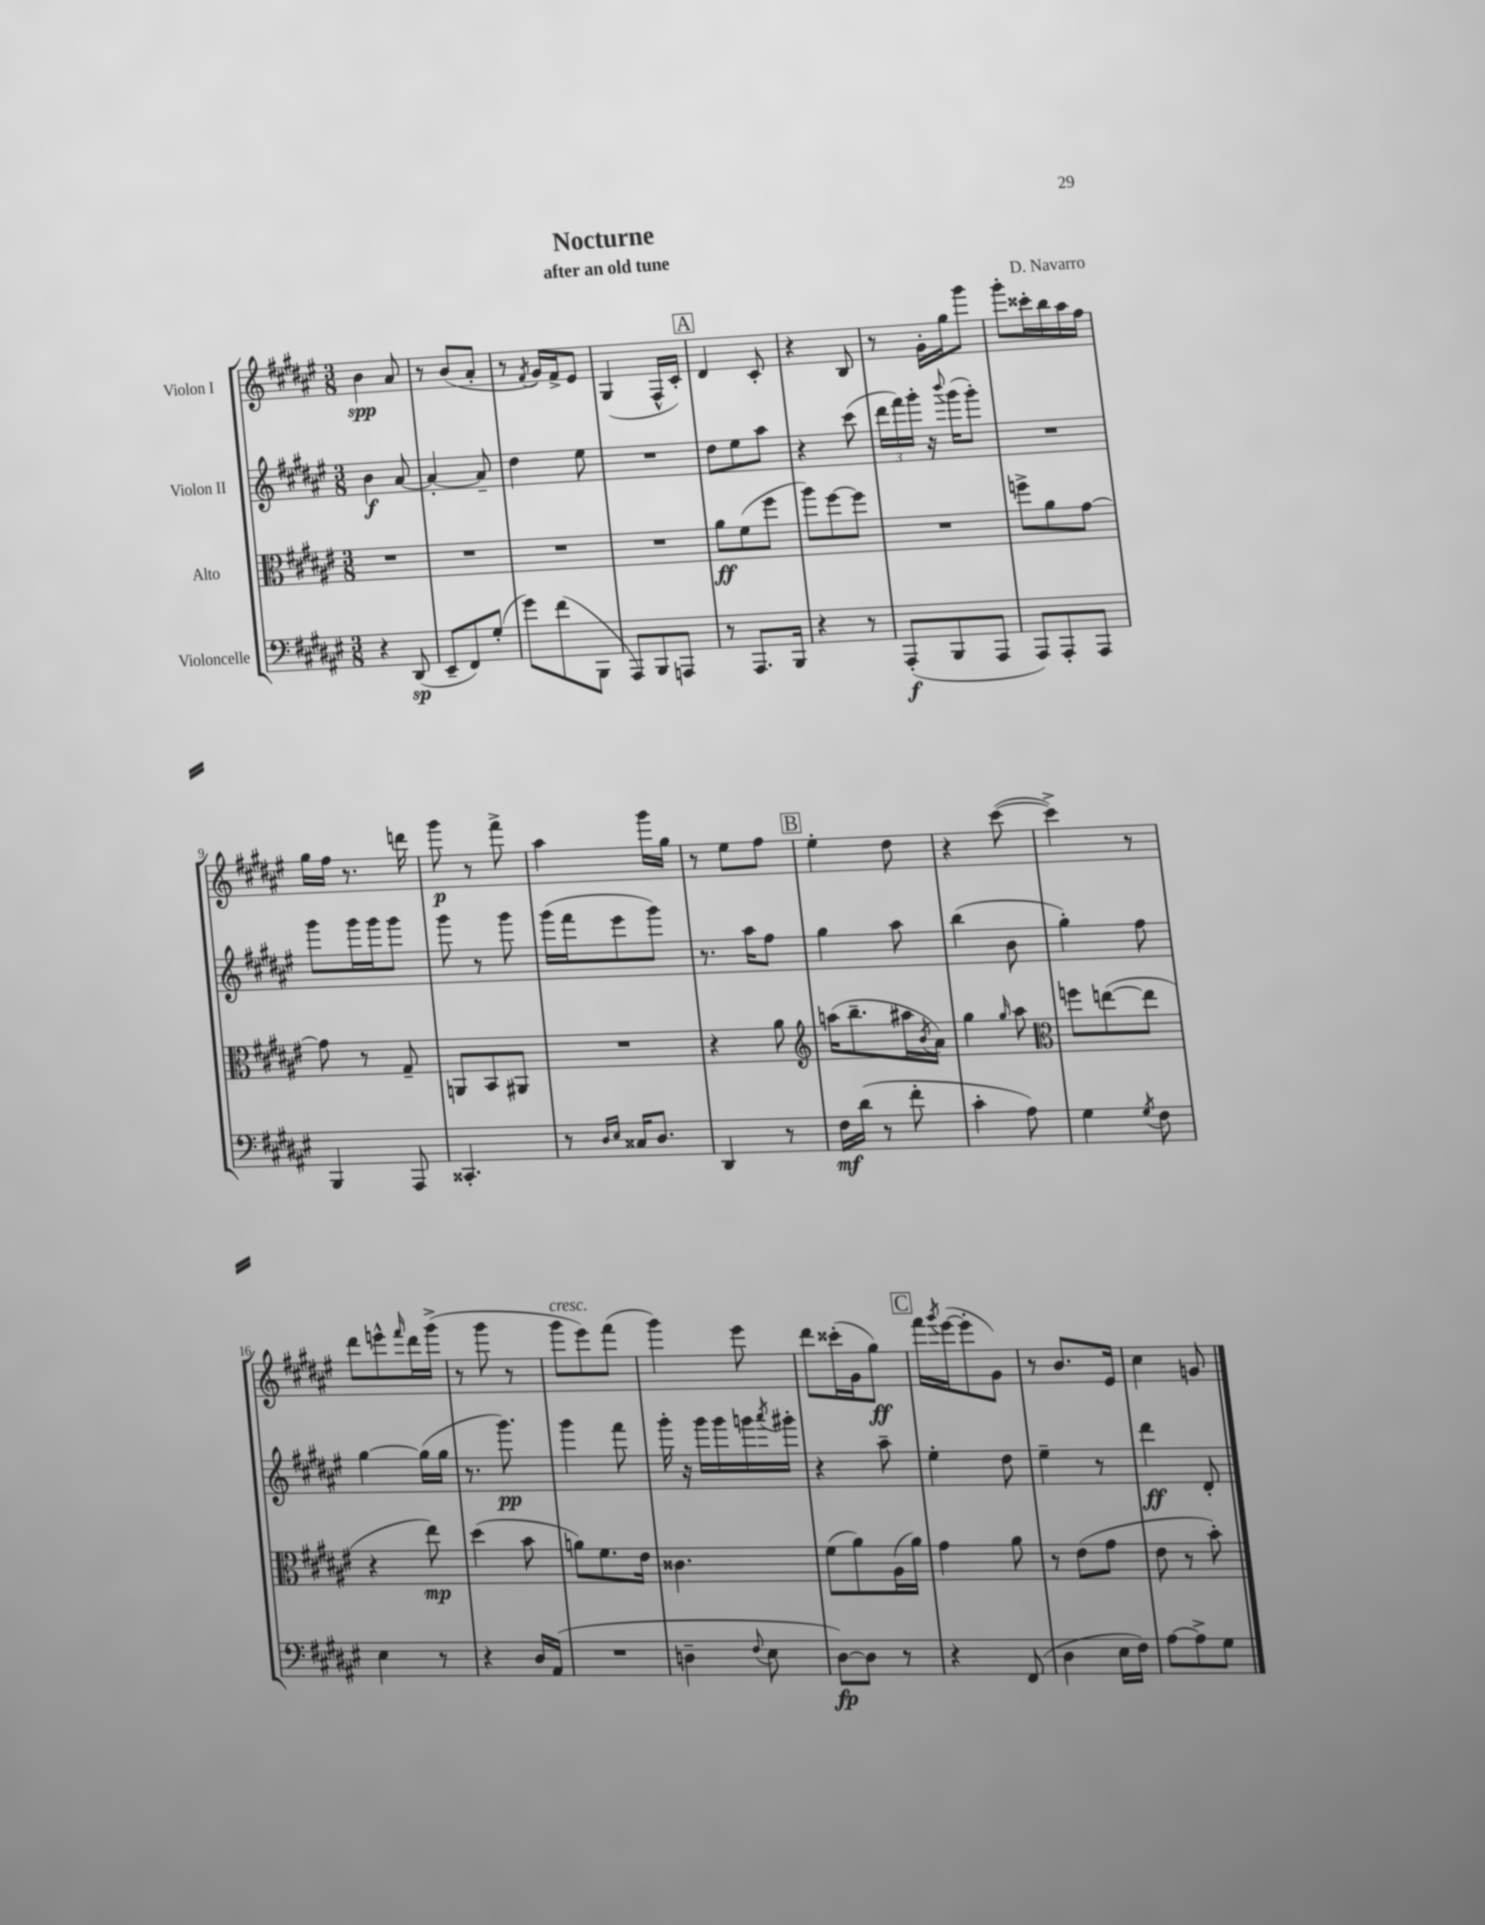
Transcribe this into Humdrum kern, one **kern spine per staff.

**kern	**kern	**kern	**kern
*staff4	*staff3	*staff2	*staff1
*clefF4	*clefC3	*clefG2	*clefG2
*k[f#c#g#d#a#e#]	*k[f#c#g#d#a#e#]	*k[f#c#g#d#a#e#]	*k[f#c#g#d#a#e#]
*M3/8	*M3/8	*M3/8	*M3/8
4r	4.r	4b	4b
(8DD#	.	[8a#	8a#
=	=	=	=
8EE#~	4.r	4a#'_	8r
8FF#)	.	.	(8b
(8G#'	.	8a#~]	8a#'
=	=	=	=
8g#)	4.r	4dd#	8r
.	.	.	8qf#
(8f#	.	.	16g#)
.	.	.	16f#^
8BBB	.	8ee#	8e#
=	=	=	=
8AAA#)	4.r	4.r	(4G#
8BBB	.	.	.
8AAA	.	.	16F#^^
.	.	.	16c#')
=	=	=	=
8r	8a#	8dd#	4d#
8.AAA#	(8f#	8ee#	.
.	8ff#	8aa#	8c#'
16BBB	.	.	.
=	=	=	=
4r	8aa#)	4r	4r
.	[8ff#	.	.
8r	8ff#]	(8ccc#	8B
=	=	=	=
(8AAA#'	4.r	24ddd#	8r
.	.	24fff#)	.
.	.	24ggg#'	.
8BBB	.	16r	16g#'
.	.	8qqbbb	.
.	.	(16ggg#	16gg#
8AAA#	.	8ggg#')	8ggg#
=	=	=	=
8AAA#)	8ff^	4.r	8ggg#'
8AAA#'	8a#	.	16ccc##'
.	.	.	16bb
8AAA#	[8g#	.	16aa#
.	.	.	16ff#
=	=	=	=
4BBB	8g#]	8ggg#	16gg#
.	.	.	16ff#
.	8r	16ggg#	8.r
.	.	16ggg#	.
8AAA#	8G#~	8ggg#	.
.	.	.	16ddd
=	=	=	=
4.CC##'	8AA	8ggg#	8ggg#
.	8BB	8r	8r
.	8AA#	8ggg#	8fff#^
=	=	=	=
8r	4.r	(16ggg#	4aa#
.	.	16fff#	.
16qqD#	.	.	.
16qqE#	.	.	.
16C##	.	8eee#	.
8.D#	.	.	.
.	.	8ggg#)	16ggg#
.	.	.	16gg#
=	=	=	=
4DD#	4r	8.r	8r
.	.	.	8ee#
.	.	16aa#	.
8r	8a#	8ff#	8ff#
=	=	=	=
*	*clefG2	*	*
16F#	(16aa	4gg#	4ee#'
(16d#	8.bb~	.	.
8r	.	.	.
8f#'	16aa#	8aa#	8dd#
.	8qb	.	.
.	16a#)	.	.
=	=	=	=
4c#'	4gg#	(4bb	4r
.	16qqgg#	.	.
8A#)	8aa#	8b	([8ccc#
=	=	=	=
*	*clefC3	*	*
4G#	8ff	4gg#')	4ccc#^])
.	([8ee	.	.
8qG#	.	.	.
8F#	8ee]	8ff#	8r
=	=	=	=
4E#	4r	[4gg#	8ddd#
.	.	.	8eee^^
.	.	.	16qqfff#
8r	8ee#)	(16gg#]	16ddd#
.	.	16gg#	(16ggg#^
=	=	=	=
4r	(4dd#	8.r	8r
.	.	.	8ggg#
.	.	8.ggg#)	.
16D#	8b	.	8r
(16AA#	.	.	.
=	=	=	=
4.r	8a)	4ggg#	8ggg#
.	8.f#	.	8eee#)
.	.	8fff#	(8fff#
.	16e#	.	.
=	=	=	=
4D~	4.c##	16ggg#'	4ggg#)
.	.	16r	.
.	.	16ggg#	.
.	.	16ggg#	.
8qqF#	.	.	.
8E#	.	16ggg	8eee#
.	.	8qaaa#	.
.	.	16ggg#'	.
=	=	=	=
[8D#)	(8f#	4r	8ddd#
8D#]	8a#)	.	(16ccc##'
.	.	.	16g#
8r	(16A#	8aa#~	8gg#)
.	16a#)	.	.
=	=	=	=
4r	4g#	4ee#'	16fff#
.	.	.	8qggg#
.	.	.	([16eee#
.	.	.	8eee#']
(8FF#	8a#	8dd#	8g#)
=	=	=	=
4D#	8r	4ee#~	8r
.	(8e#	.	8.b
16E#	8g#	8r	.
16F#)	.	.	16e#
=	=	=	=
[8A#	8e#	4ddd#	4cc#
8A#^]	8r	.	.
8G#	8b')	8d#'	8g
==	==	==	==
*-	*-	*-	*-
